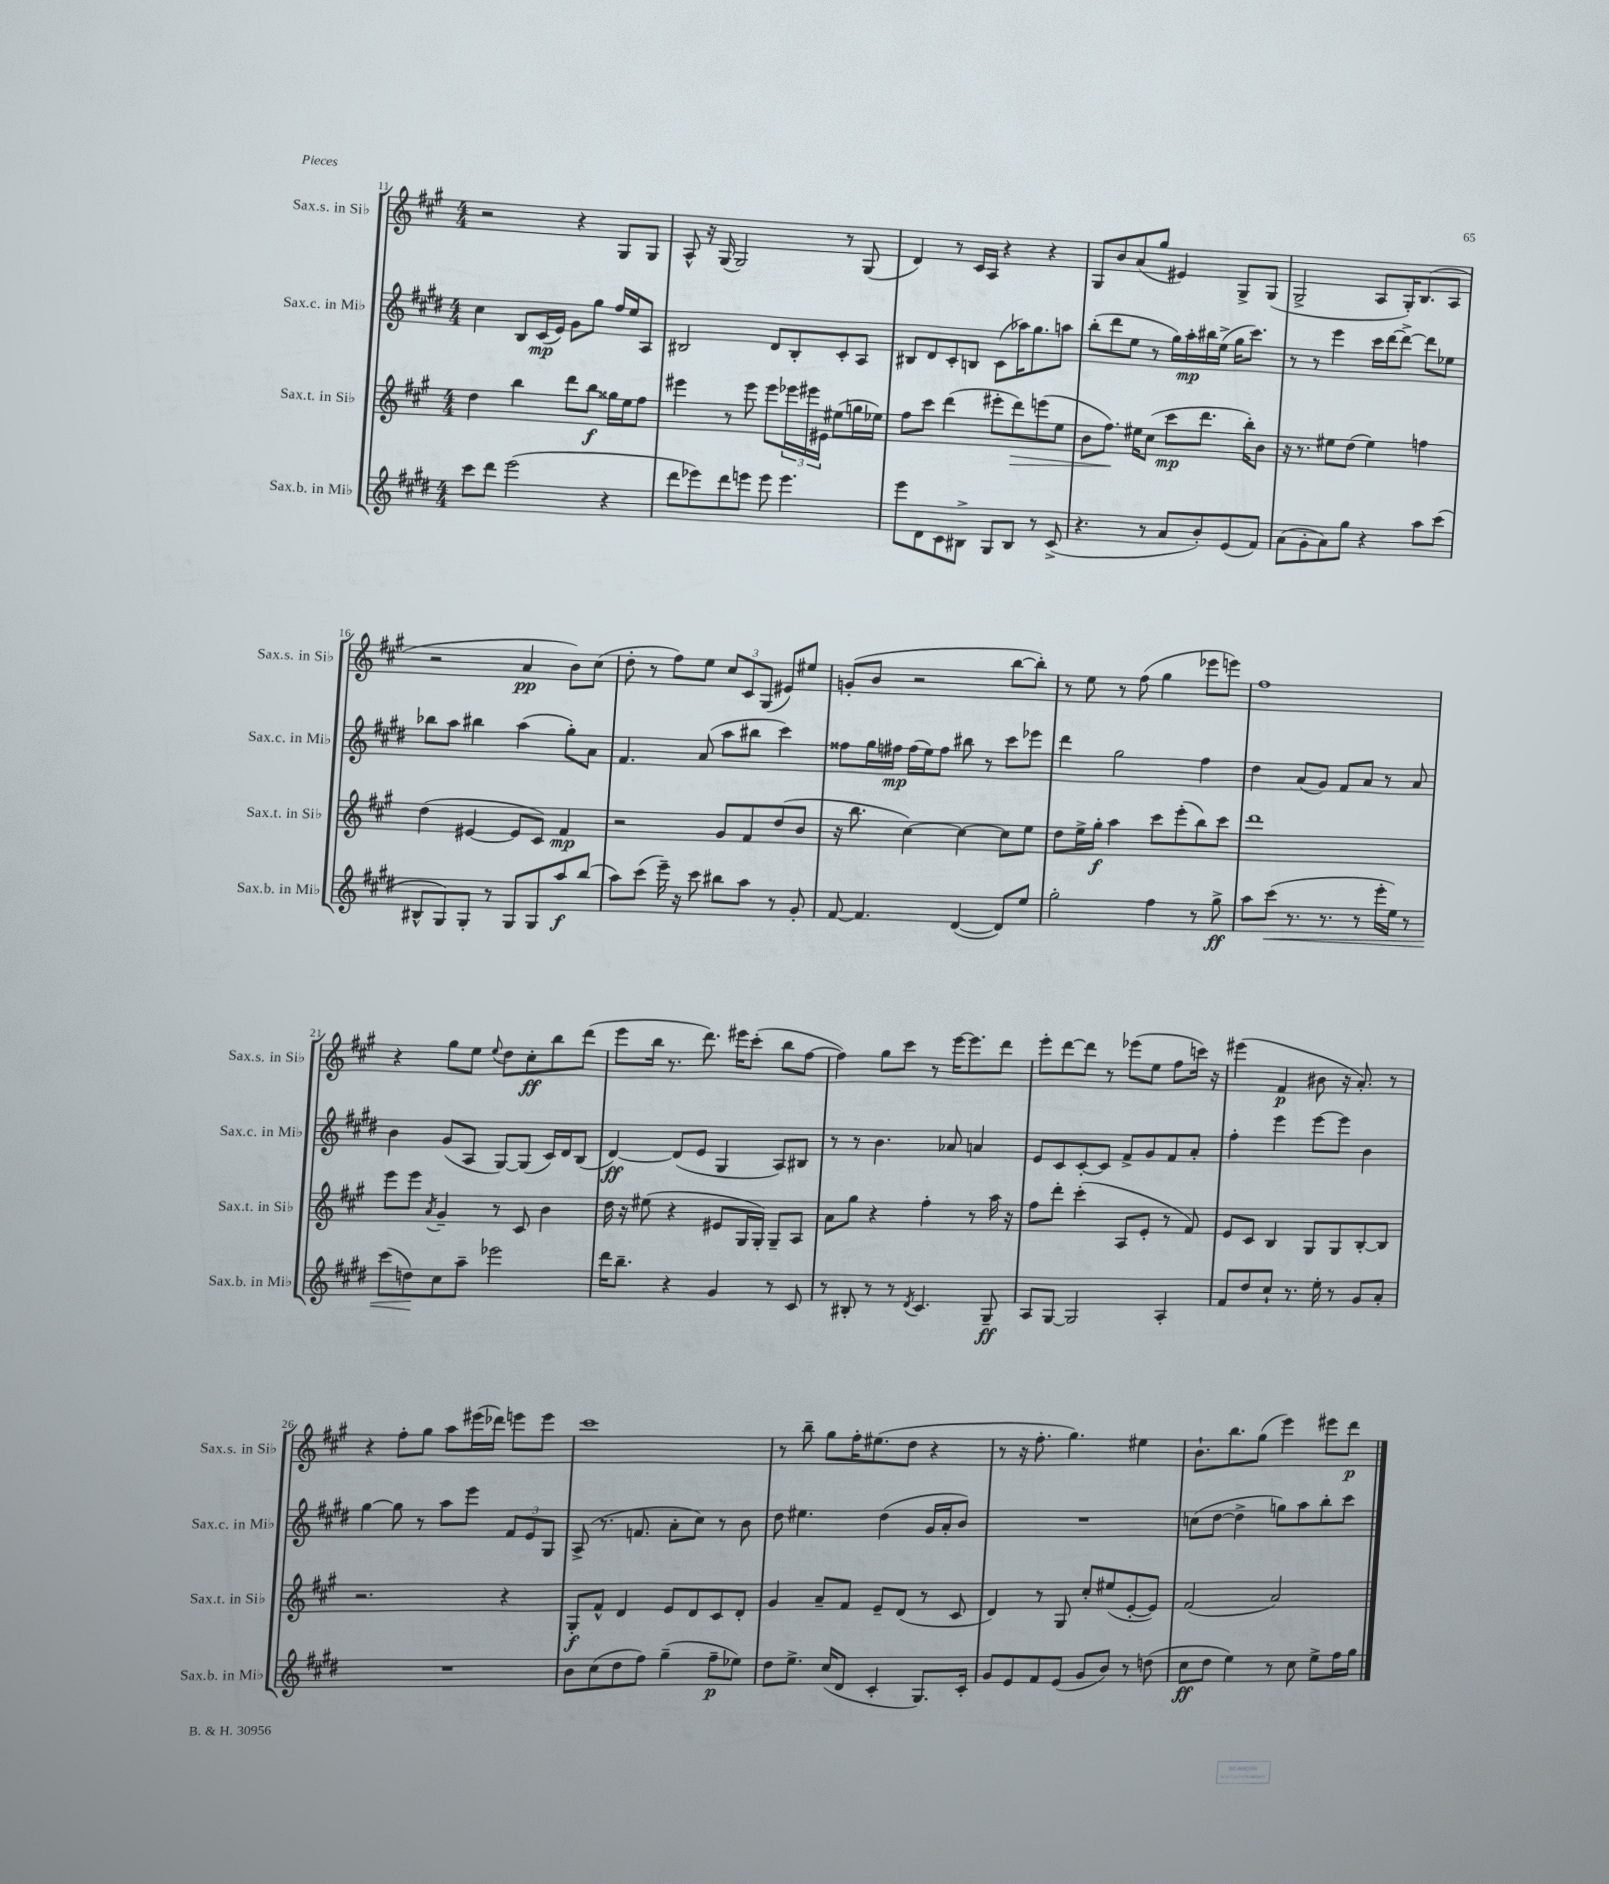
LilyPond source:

<<
\new StaffGroup <<
\new Staff = "s0" \with { instrumentName = "Sax.s. in Sib" shortInstrumentName = "Sax.s. in Sib" } {
    \clef treble \key a \major \numericTimeSignature \time 4/4
    r2 r4 gis8 gis8 |
    a8-^ r16 gis16( gis2) r8 gis8( |
    d'4) r8 cis'16 a16 r4 r4 |
    gis8 b'8 a'8( gis''8 eis'4) gis8-> gis8( |
    gis2-> a8 gis16-.) b8.( a8 |
    r2 a'4\pp b'8) cis''8( |
    d''8-. r8 fis''8) e''8 \tuplet 3/2 { cis''8 cis'8 gis8( } eis'8) eis''8 |
    g'8-.( b'8 r2 b''8~ b''8-.) |
    r8 e''8 r8 fis''8( gis''4 ees'''8 e'''8) |
    fis''1 |
    r4 gis''8 e''8 \appoggiatura { e''8 } d''8 cis''8-.\ff b''8 d'''8( |
    e'''8 b''16 r8. d'''8.) eis'''16 cis'''8-.( b''8 fis''8~ |
    fis''4) gis''8 cis'''8 r8 e'''16~ e'''8. d'''8 |
    e'''8-. d'''8~ d'''8 r8 ees'''8( e''8 fis''8 c'''16) r16 |
    eis'''4( fis'4\p bis'8 r16 a'8.-.) r8 |
    r4 fis''8-. gis''8 a''8 eis'''16( des'''16) e'''8 e'''8 |
    cis'''1 |
    r8 b''8-- gis''8 fis''16-. eis''8.( d''8 r4 |
    r8 r16 fis''8.-. gis''4.) eis''4 |
    b'8.-! b''8. gis''8( e'''4) eis'''8 d'''8\p \bar "|." |
}
\new Staff = "s1" \with { instrumentName = "Sax.c. in Mib" shortInstrumentName = "Sax.c. in Mib" } {
    \clef treble \key e \major \numericTimeSignature \time 4/4
    cis''4 b8 cis'16\mp( e'16) gis'8 gis''8 fis''16 e''16 a8 |
    bis2 dis'8 bis8-. cis'8-. a8 |
    bis8 dis'8 cis'8-. b8 cis'8( aes''16) gis''8. a''8 |
    b''8-.( dis'''8 e''8 r8 gis''16) a''16-.\mp bis''16 e''16->( gis''16 cis'''8.) |
    r8 r8 e'''4 cis'''16 dis'''16~ dis'''8~-> dis'''8 ees''8 |
    bes''8 a''8 bis''4 a''4( gis''8-.) a'8 |
    fis'4. a'8( a''8 bis''8 cis'''4) |
    fisis''8 gis''16 fis''16\mp fis''16( e''16) fis''8 bis''8 r8 cis'''8 ees'''8 |
    dis'''4 gis''2 fis''4 |
    dis''4 a'8( gis'8) fis'8 a'8 r8 a'8 |
    b'4 gis'8( a8 gis8~) gis8( cis'16) dis'16 b8( |
    dis'4~\ff) dis'8( e'8 gis4 a8) bis8 |
    r8 r8 b'4. aes'8 a'4 |
    e'8 cis'8 cis'8~-. cis'8 fis'8-> gis'8 fis'8 a'8-. |
    fis''4-. e'''4 e'''8~ e'''8 b'4 |
    gis''4~ gis''8 r8 a''8 e'''8 \tuplet 3/2 { fis'8 e'8 gis8 } |
    a8->( r8. f'8. a'8-. cis''8) r8 b'8 |
    dis''8 eis''4. dis''4( gis'16 a'16-. b'8) |
    R1 |
    c''8( dis''8~ dis''4-> g''8) a''8 b''8-. cis'''8 \bar "|." |
}
\new Staff = "s2" \with { instrumentName = "Sax.t. in Sib" shortInstrumentName = "Sax.t. in Sib" } {
    \clef treble \key a \major \numericTimeSignature \time 4/4
    d''4 b''4 d'''8 b''8\f gisis''16 e''16 fis''8 |
    eis'''4 r8 eis'''8 eis'''8 \tuplet 3/2 { ees'''16 eis'''16 eis'16 } eis''8( g''16 ees''16) |
    fis''8 cis'''8 d'''4( eis'''8-. d'''8\>) e'''8( e''8 |
    b'8 fis''8.\!) eis''16 cis''8( cis'''8\mp d'''8. b''16-.) b'8 |
    r16 r8. eis''8 d''8( eis''4) f''4 |
    d''4( eis'4~ eis'8 cis'8) fis'4\mp |
    r2 gis'8 fis'8 d''8( b'8 |
    r16 b''8. cis''4~) cis''4~ cis''8 e''8 |
    d''8 e''16-> gis''16-.\f a''4 cis'''8 e'''8-.( b''8) cis'''8 |
    d'''1 |
    e'''8 e'''8 \acciaccatura { a'8 } gis'4-- r8 cis'8 b'4 |
    d''16 r16 eis''8( r4 eis'8 gis16 gis16-.) gis8-- a8 |
    a'8 gis''8 r4 fis''4-. r8 a''16 r16 |
    fis''8 d'''8-. cis'''4-.( a8 e'8-. r8 fis'8) |
    e'8 cis'8 b4 gis8 gis8 b8~-. b8 |
    r2. r4 |
    gis8-.\f fis'8-^ d'4 e'8 d'8 cis'8 d'8-. |
    gis'4 a'8-- fis'8 e'8-- d'8( r8 cis'8 |
    d'4) r8 gis8 cis''8-. eis''8( e'8~-. e'8) |
    fis'2( a'2) \bar "|." |
}
\new Staff = "s3" \with { instrumentName = "Sax.b. in Mib" shortInstrumentName = "Sax.b. in Mib" } {
    \clef treble \key e \major \numericTimeSignature \time 4/4
    cis'''8 dis'''8 e'''2( r4 |
    dis'''8 ees'''8) dis'''8 e'''8 e'''8 e'''4. |
    e'''8 dis'8 cis'8 bis8-> gis8 bis8 r8 cis'8->( |
    r4. r8 a'8 b'8-.) e'8( fis'8) |
    a'8( gis'8-. a'8) gis''8 r4 a''8 cis'''8( |
    bis8-^ gis8) gis8-. r8 gis8 gis8 a''8\f b''8( |
    a''8) cis'''8( e'''16--) r16 cis'''8 bis''8 a''8 r8 gis'8-. |
    fis'8~ fis'4. dis'4~( dis'8) e''8 |
    gis''2-. fis''4 r8 gis''8->\ff |
    a''8 cis'''8\<( r8. r8. r8 e'''16-. e''16) r8 |
    cis'''8( d''8\!) cis''8 a''8-- ees'''2 |
    dis'''16 b''8.-- r4 gis'4 r8 cis'8 |
    r8 bis8-. r8 r8 \acciaccatura { dis'8 } cis'4. gis8--\ff |
    a8 gis8~ gis2 a4-. |
    fis'8 dis''8 cis''8-! r8. e''16-. r8 gis'8 a'8-. |
    R1 |
    b'8 cis''8( dis''8 fis''8) gis''4--( fis''8--\p ees''8) |
    dis''8 e''8.-> cis''16( dis'8 cis'4-. gis8.) cis'16-. |
    gis'8 e'8 fis'8 e'8( gis'8 b'8) r8 d''8( |
    cis''8\ff dis''8 e''4) r8 cis''8 e''8-> fis''16 gis''16 \bar "|." |
}
>>
>>
\layout { \context { \Score currentBarNumber = #11 } }
